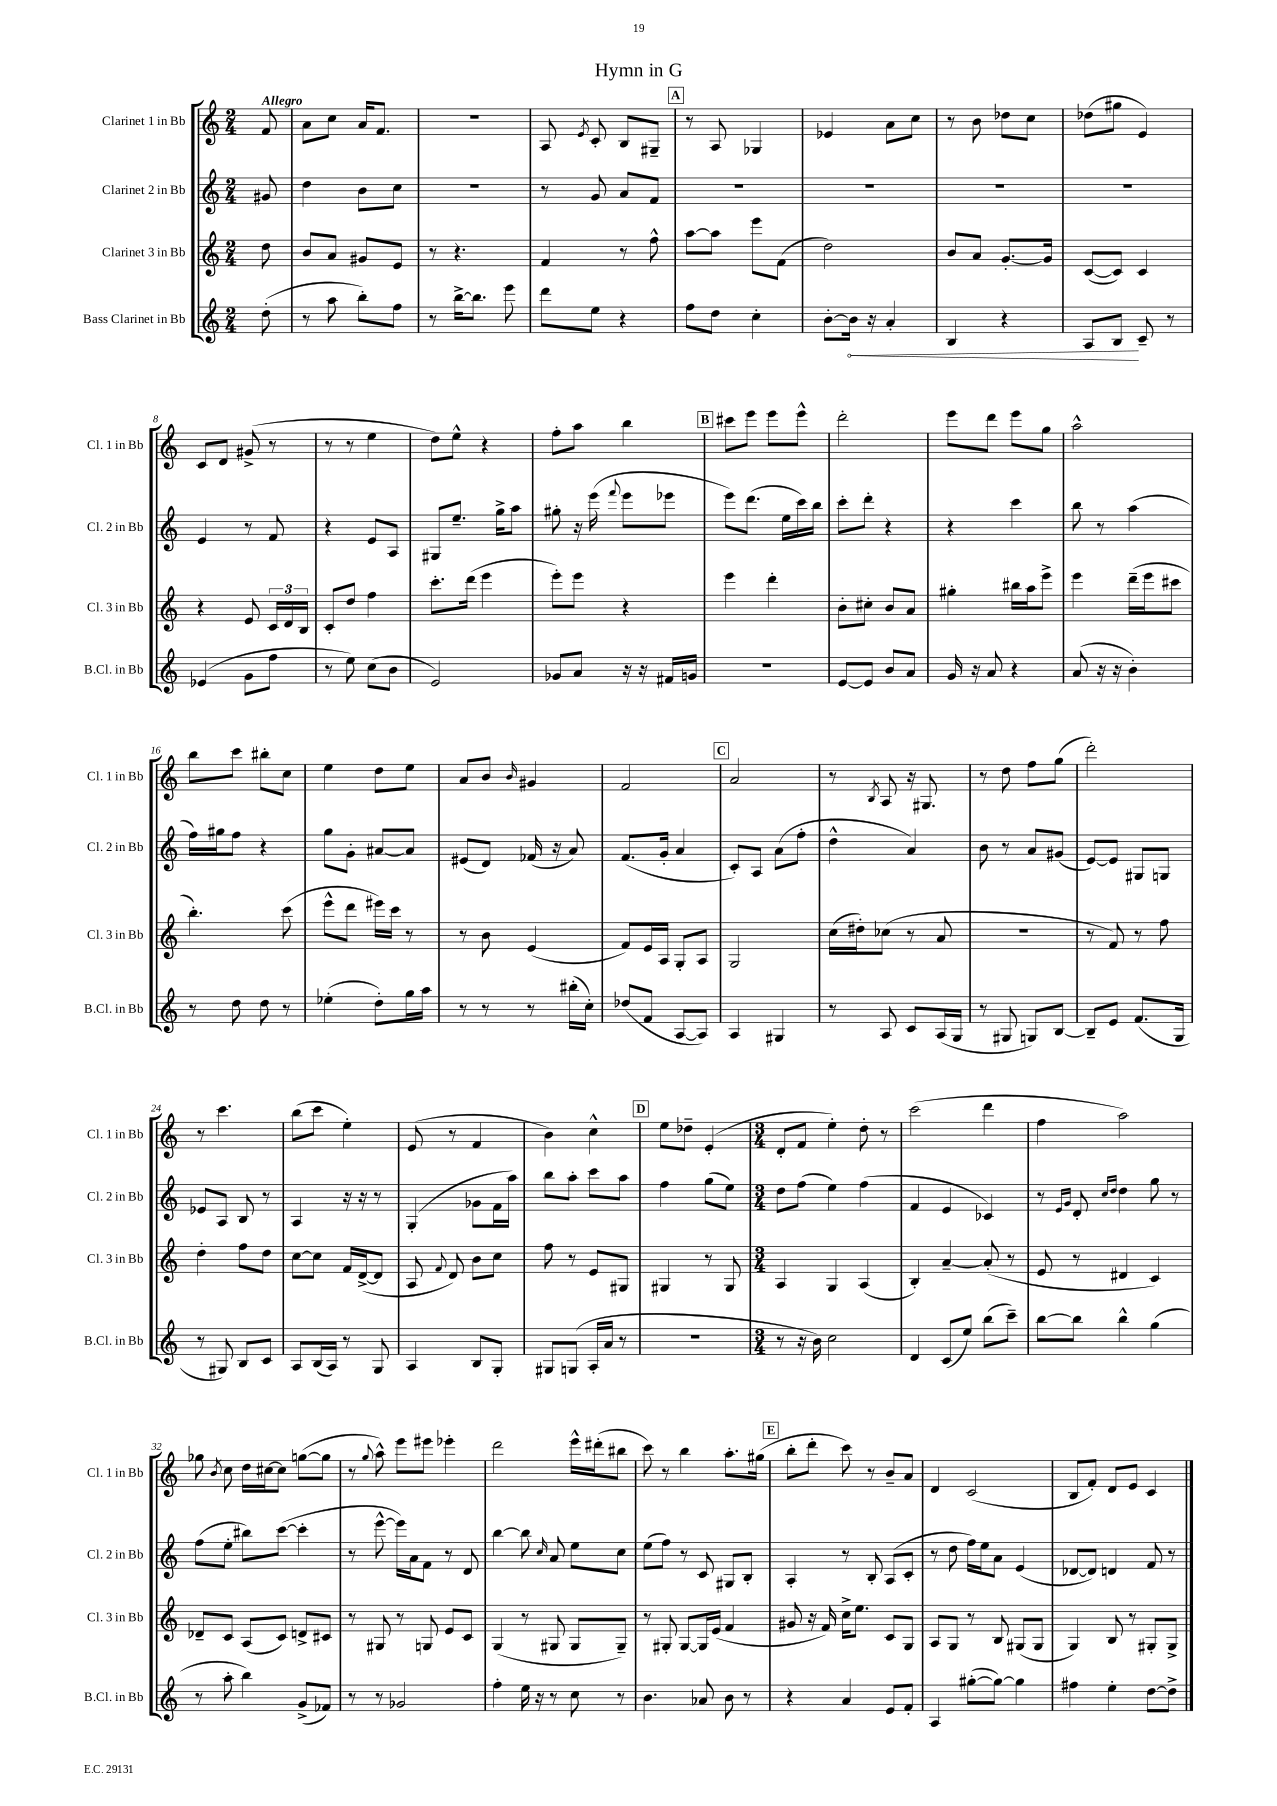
\header { title = "Hymn in G" }
<<
\new StaffGroup <<
\new Staff = "s0" \with { instrumentName = "Clarinet 1 in Bb" shortInstrumentName = "Cl. 1 in Bb" } {
    \clef treble \key c \major \numericTimeSignature \time 2/4 \partial 8 \tempo "Allegro"
    \autoBeamOff f'8 |
    a'8[ c''8] a'16[ f'8.] |
    R2 |
    a8 \acciaccatura { e'8 } c'8-. b8[ gis8]-- |
    \mark \markup { \box "A" } r8 a8 ges4 |
    ees'4 a'8[ c''8] |
    r8 b'8 des''8[ c''8] |
    des''8[( gis''8] e'4) |
    c'8[ d'8] gis'8->( r8 |
    r8 r8 e''4 |
    d''8[) e''8]-^ r4 |
    f''8[-. a''8] b''4 |
    \mark \markup { \box "B" } cis'''8[ e'''8] e'''8[ e'''8]-^ |
    d'''2-. |
    e'''8[ d'''8] e'''8[ g''8] |
    a''2-^ |
    b''8[ c'''8] bis''8[-. c''8] |
    e''4 d''8[ e''8] |
    a'8[ b'8] \grace { b'16 } gis'4 |
    f'2 |
    \mark \markup { \box "C" } a'2 |
    r8 \acciaccatura { b8 } a8 r16 gis8. |
    r8 d''8 f''8[ g''8]( |
    d'''2-.) |
    r8 c'''4. |
    b''8[( c'''8] e''4-.) |
    e'8( r8 f'4 |
    b'4) c''4-^ |
    \mark \markup { \box "D" } e''8[ des''8]-- e'4-.( |
    \numericTimeSignature \time 3/4 d'8[-. f'8] e''4-.) d''8-. r8 |
    c'''2( d'''4 |
    f''4 a''2) |
    ges''8 \acciaccatura { b'8 } c''8 d''16[ cis''16~ cis''8] g''8[~( g''8] |
    r8 \appoggiatura { g''8 } a''8-^) e'''8[ eis'''8] ees'''4-. |
    d'''2 e'''16[-^ dis'''16-.( bis''8] |
    c'''8) r8 b''4 a''8.[-. gis''16]( |
    \mark \markup { \box "E" } b''8[-. d'''8]-. c'''8) r8 b'8[-- a'8] |
    d'4 c'2( |
    b8[ f'8]-.) d'8[ e'8] c'4 \bar "|." |
}
\new Staff = "s1" \with { instrumentName = "Clarinet 2 in Bb" shortInstrumentName = "Cl. 2 in Bb" } {
    \clef treble \key c \major \numericTimeSignature \time 2/4 \partial 8
    \autoBeamOff gis'8 |
    d''4 b'8[ c''8] |
    R2 |
    r8 g'8 a'8[ f'8] |
    \mark \markup { \box "A" } R2 |
    R2 |
    R2 |
    R2 |
    e'4 r8 f'8 |
    r4 e'8[ a8] |
    gis8[ e''8.]-- g''16[-> a''8] |
    gis''8-. r16 e'''16( \appoggiatura { f'''8 } e'''8[ ees'''8] |
    \mark \markup { \box "B" } e'''8[) d'''8.]( e''16[ c'''16) b''16] |
    c'''8[-. d'''8]-. r4 |
    r4 c'''4 |
    b''8 r8 a''4( |
    f''16[) gis''16 f''8] r4 |
    g''8[ g'8]-. ais'8[~ ais'8] |
    eis'8[( d'8]) fes'16( r16 a'8) |
    f'8.[( g'16]-. a'4 |
    \mark \markup { \box "C" } c'8[-.) a8] a'8[( f''8]-. |
    d''4-^ a'4) |
    b'8 r8 a'8[ gis'8]( |
    e'8[~) e'8] gis8[ g8] |
    ees'8[ a8] b8 r8 |
    a4 r16 r16 r8 |
    g4-.( ges'8[ f'16 a''16]) |
    b''8[ a''8]-. c'''8[ a''8] |
    \mark \markup { \box "D" } f''4 g''8[( e''8]) |
    \numericTimeSignature \time 3/4 d''8[ f''8]( e''4) f''4( |
    f'4 e'4 ces'4) |
    r8 \grace { e'16[ g'16] } d'8-. \grace { c''16[ d''16] } d''4 g''8 r8 |
    f''8[( e''8]-. bis''8[) c'''8]~( c'''4-. |
    r8 e'''8~-^ e'''16[) a'16 f'8] r8 d'8 |
    b''4~ b''8 \grace { c''16 } a'8 e''8[ c''8] |
    e''8[( f''8]) r8 c'8 gis8[ b8]-. |
    \mark \markup { \box "E" } a4-. r8 b8-. a8[( c'8]-. |
    r8 d''8 f''16[) e''16 a'8] e'4( |
    des'8[~ des'8]) d'4 f'8 r8 \bar "|." |
}
\new Staff = "s2" \with { instrumentName = "Clarinet 3 in Bb" shortInstrumentName = "Cl. 3 in Bb" } {
    \clef treble \key c \major \numericTimeSignature \time 2/4 \partial 8
    \autoBeamOff d''8 |
    b'8[ a'8] gis'8[ e'8] |
    r8 r4. |
    f'4 r8 f''8-^ |
    \mark \markup { \box "A" } a''8[~ a''8] e'''8[ f'8]( |
    d''2) |
    b'8[ a'8] g'8.[~-. g'16] |
    c'8[~( c'8]) c'4 |
    r4 e'8 \tuplet 3/2 { c'16[ d'16 b16] } |
    c'8[-. d''8] f''4 |
    c'''8.[-. d'''16]( e'''4 |
    e'''8[-.) e'''8] r4 |
    \mark \markup { \box "B" } e'''4 d'''4-. |
    b'8[-. cis''8]-. b'8[ a'8] |
    gis''4-. bis''16[ a''16 e'''8]-> |
    e'''4 d'''16[--( e'''16 cis'''8] |
    b''4.-.) c'''8( |
    e'''8[-^ d'''8] eis'''16[) c'''16] r8 |
    r8 b'8 e'4( |
    f'8[) e'16 a16] g8[-. a8] |
    \mark \markup { \box "C" } g2 |
    c''16[( dis''16-.) ces''8]( r8 a'8 |
    r2 |
    r8 f'8) r8 f''8 |
    d''4-. f''8[ d''8] |
    c''8[~ c''8] f'16[ d'16~->( d'8] |
    a8 \appoggiatura { f'8 } d'8) b'8[ c''8] |
    f''8 r8 e'8[ gis8] |
    \mark \markup { \box "D" } gis4 r8 gis8 |
    \numericTimeSignature \time 3/4 a4 g4 a4( |
    b4-.) a'4~-- a'8-.( r8 |
    e'8 r8 dis'4 c'4) |
    des'8[-- c'8] a8[( c'8]) d'8[-> cis'8] |
    r8 gis8 r8 g8 e'8[ c'8] |
    g4( r8 gis8 gis8[ gis8]--) |
    r8 gis8-. gis8[~ gis16 e'16]( f'4 |
    \mark \markup { \box "E" } gis'8 r16 f'16) c''16[-> e''8.] c'8[ g8] |
    a8[ g8] r8 b8 gis8[( gis8] |
    g4) b8 r8 gis8[-. gis8]-> \bar "|." |
}
\new Staff = "s3" \with { instrumentName = "Bass Clarinet in Bb" shortInstrumentName = "B.Cl. in Bb" } {
    \clef treble \key c \major \numericTimeSignature \time 2/4 \partial 8
    \autoBeamOff d''8-.( |
    r8 a''8 b''8[-.) f''8] |
    r8 b''16[~-> b''8.] e'''8 |
    d'''8[ e''8] r4 |
    \mark \markup { \box "A" } f''8[ d''8] c''4-. |
    b'8[~-. \once \override Hairpin.circled-tip = ##t b'16]\< r16 a'4-. |
    b4 r4 |
    a8[ b8]\! c'8-- r8 |
    ees'4( g'8[ f''8] |
    r8 e''8) c''8[( b'8] |
    e'2) |
    ges'8[ a'8] r16 r16 fis'16[ g'16] |
    \mark \markup { \box "B" } r2 |
    e'8[~ e'8] b'8[ a'8] |
    g'16 r16 a'8 r4 |
    a'8( r16 r16 b'4-.) |
    r8 d''8 d''8 r8 |
    ees''4-.( d''8[-.) g''16 a''16] |
    r8 r8 r8 bis''16[-.( c''16]-.) |
    des''8[( f'8] a8[~ a8]) |
    \mark \markup { \box "C" } a4 gis4 |
    r8 a8 c'8[ a16( g16] |
    r8 gis8 g8[) b8]~ |
    b8[-- e'8] f'8.[( g16] |
    r8 gis8) b8[ c'8] |
    a8[ b16( a16]) r8 g8 |
    a4 b8[ g8]-. |
    gis8[ g8]( a16[-. a'16] r8 |
    \mark \markup { \box "D" } r2 |
    \numericTimeSignature \time 3/4 r8 r16 b'16) c''2 |
    d'4 c'8[( e''8]) b''8[( c'''8]--) |
    b''8[~ b''8] b''4-^ g''4( |
    r8 a''8-. b''4) g'8[->( fes'8]) |
    r8 r8 ges'2 |
    f''4-. e''16 r16 r8 c''8 r8 |
    b'4. aes'8 b'8 r8 |
    \mark \markup { \box "E" } r4 a'4 e'8[ f'8]-. |
    a4 gis''8[~-.( gis''8]~) gis''4 |
    fis''4 e''4-. d''8[~ d''8]-> \bar "|." |
}
>>
>>
